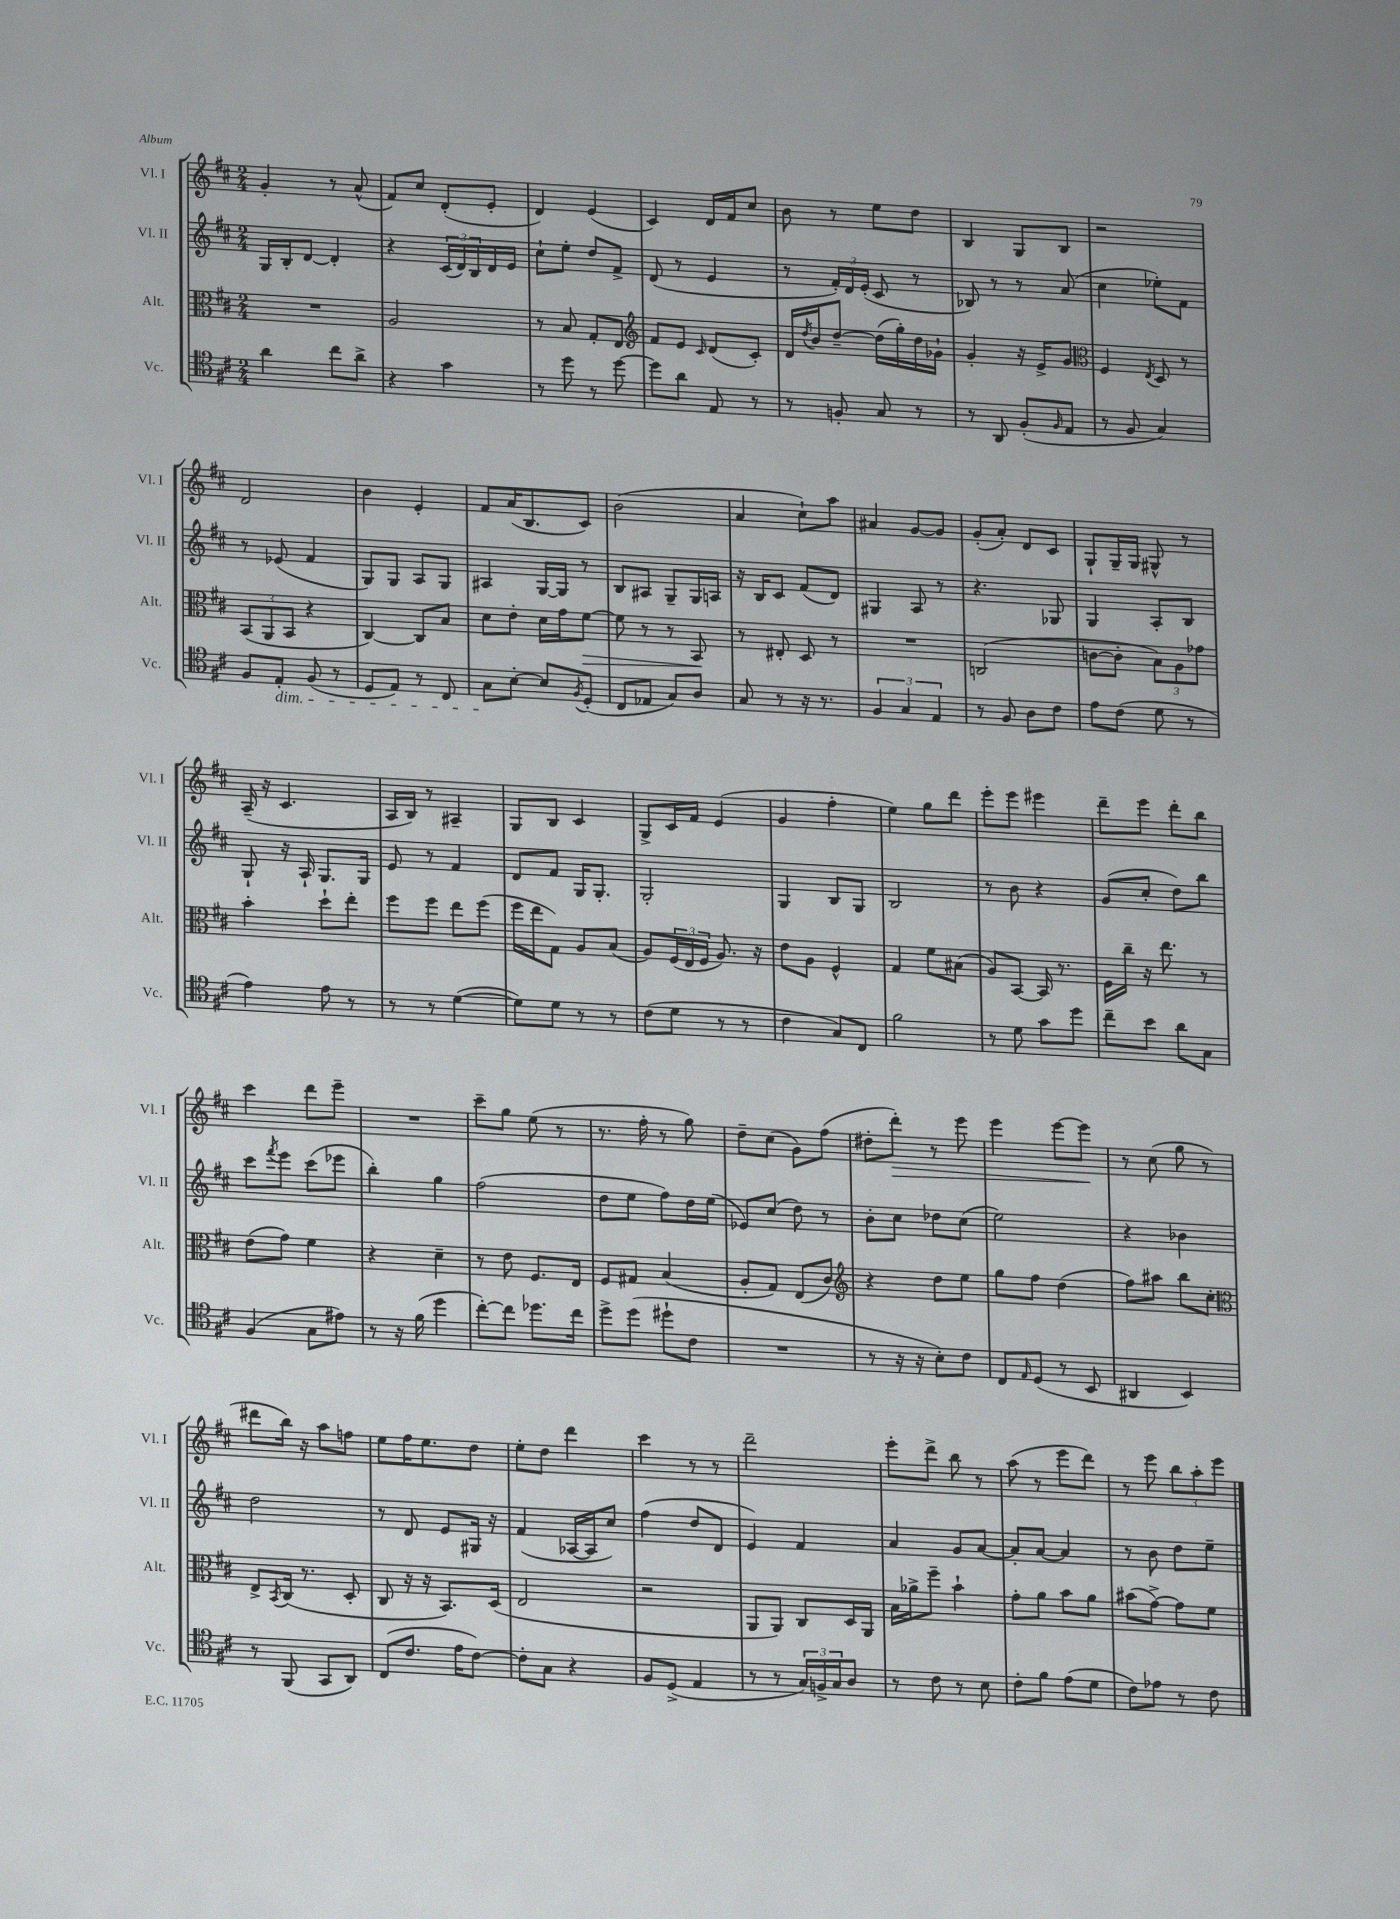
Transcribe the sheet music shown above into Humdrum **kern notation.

**kern	**kern	**kern	**kern
*staff4	*staff3	*staff2	*staff1
*clefC4	*clefC3	*clefG2	*clefG2
*k[f#c#]	*k[f#c#]	*k[f#c#]	*k[f#c#]
*M2/4	*M2/4	*M2/4	*M2/4
4a\	2r	16G/LL	4g'/
.	.	16B'/J	.
.	.	[8d/J	.
8cc#\L	.	4d'/]	8r
8a^\J	.	.	(8a^^/
=	=	=	=
4r	2A/	4r	8f#/L)
.	.	.	8cc#/J
4g\	.	(24c#/LL	(8d'/L
.	.	24d/)	.
.	.	24B/	.
.	.	16d/	8e'/J
.	.	16e/JJ	.
=	=	=	=
8r	8r	8cc#`\L	4d/)
8dd\	8B/	8ee'\J	.
8r	8G'/L	8dd/L	(4e/
[8dd\	8E/J	8f#^/J	.
=	=	=	=
*	*clefG2	*	*
8dd\]L	8f#/L	(8d/	4c#/)
8a\J	8e/J	8r	.
.	16qqc#/	.	.
8E/	(8d/L	4e/	16d/LL
.	.	.	16f#/J
8r	8c#'/J)	.	8cc#/J
=	=	=	=
8r	16d/LL	8r	8b\
.	8qdd/	.	.
.	16b/J	.	.
8F'/	[8dd~/J	24f#'/LL)	8r
.	.	24d/	.
.	.	(24e'/JJ	.
8G/	(16dd\]LL	8c#/	8ee\L
.	16gg'\)	.	.
8r	16dd\	8r	8dd\J
.	16g-`\JJ	.	.
=	=	=	=
8r	4g'/	8B-/)	4B/
8AA/	.	8r	.
(8F#'/L	16r	8r	8G/L
.	16e^/LK	.	.
16qqF#/	.	.	.
8E/J	8g/J	(8a/	8B/J
=	=	=	=
*	*clefC3	*	*
8r	4F#/	4cc#\	2r
8F#/	.	.	.
.	8qE/	.	.
4G/)	8D/	8ee-'\L)	.
.	8r	8f#\J	.
=	=	=	=
8F#/L	(12BB/L	8r	2d/
.	12AA/	.	.
8E'/J	.	(8e-/	.
.	12BB/J	.	.
(8F#/	4r	4f#/	.
8r	.	.	.
=	=	=	=
8D/L	[4C#/)	8G/L)	4b\
8E/J)	.	8G/J	.
8r	8C#/]L	8A/L	4e'/
8C#/	8B/J	8G/J	.
=	=	=	=
8G\L	8d\L	4A#/	8f#/L
[8B'\J	8e'\J	.	(16a/K
.	.	.	8.B/
8B/]L	16d\LL	[16G/LL	.
.	16g\J	16G/]JJ	.
8qF#/	.	.	.
(8D'/J	[8f#\J	8r	8c#/J)
=	=	=	=
8C#/L	8f#\]	8B/L	(2b\
8E-/J	8r	8A#/J	.
8G/L)	8r	8G~/L	.
8A/J	8BB/	16G/L	.
.	.	16A/JJ	.
=	=	=	=
8G/	8r	16r	4a/
.	.	16B/LK	.
8r	8E#'/	8c#/J	.
16r	8D/	(8f#/L	8cc#`\L)
8.r	.	.	.
.	8r	8d/J)	8aa\J
=	=	=	=
6F#/	2r	4G#/	4a#/
6G/	.	.	.
.	.	8A/	[8g/L
6E/	.	.	.
.	.	8r	8g/]J
=	=	=	=
8r	(2C/	4.r	(8g'/L
8F#/	.	.	8a'/J)
8A\L	.	.	8d/L
8c#\J	.	8G-/	8c#/J
=	=	=	=
8e\L	[8c\L	4G/	8G`/L
(8c#\J	8c'\]J	.	16G~/L
.	.	.	16G/JJ
8d\	12B\L)	8A'/L	8G#^^/
.	12A\	.	.
8r	.	8B/J	8r
.	12g-\J	.	.
=	=	=	=
4e\)	4b'\	8G`/	(16A~/
.	.	.	16r
.	.	16r	4.c#/
.	.	16A`/	.
8e\	8dd`\L	8.G/L	.
8r	8ee'\J	.	.
.	.	16G/Jk	.
=	=	=	=
8r	8ff#\L	8e/	16A/LL
.	.	.	16B/JJ)
8r	8ff#\J	8r	8r
([4d\	8ee\L	4f#/	4A#~/
.	(8ff#\J	.	.
=	=	=	=
8d\]L)	16ff#\LL	8d/L	8G/L
.	16ee\J	.	.
8d\J	8G\J)	8f#/J	8B/J
8r	8A/L	16G/LK	4c#/
.	.	8.G'/J	.
8r	(8B/J	.	.
=	=	=	=
(8c#\L	8A/L)	2G'/	8G^/L
8d\J	(24F#/L	.	16c#/L
.	24E/	.	.
.	.	.	16f#/JJ
.	24F#/JJ	.	.
8r	8.A/)	.	(4e/
8r	.	.	.
.	16r	.	.
=	=	=	=
4c#\	8e\L	4G/	4g/
.	8A\J	.	.
8G/L)	4F#^^/	8B/L	4ff#'\
8C#/J	.	8G/J	.
=	=	=	=
2f#\	4G/	2B/	4ee\)
.	8f#\L	.	8gg\L
.	(8B#\J	.	8ddd\J
=	=	=	=
8r	8A/L)	8r	8eee'\L
8d\	[8BB/J	8b\	8eee\J
8g\L	16BB/]	4r	4eee#\
.	8.r	.	.
8dd\J	.	.	.
=	=	=	=
8cc#~\L	16F#\LL	(8g/L	8ddd~\L
.	16cc#~\JJ	.	.
8b\J	16r	8cc#'/J	8eee\J
.	8.ee\	.	.
8a\L	.	8dd\L)	8ddd'\L
8G\J	8r	8bb\J	8bb\J
=	=	=	=
(4F#/	(8e\L	8ccc#\L	4ccc#\
.	.	8qfff#/	.
.	8g\J)	8eee\J	.
8G\L	4f#\	(8ccc#\L	8ddd\L
8e#\J)	.	8eee-\J	8eee~\J
=	=	=	=
8r	4r	4bb'\)	2r
16r	.	.	.
(16f#\	.	.	.
4dd\	4d~\	4gg\	.
=	=	=	=
[8cc#'\L)	8r	(2ff#\	8ccc#~\L
8cc#\]J	8e\	.	8gg\J
8.dd-\L	8.F#/L	.	(8ee\
.	.	.	8r
16cc#\Jk	16E/Jk	.	.
=	=	=	=
8dd^\L	8F#/L	8dd\L	8.r
(8dd\J	8G#/J	8ee\J	.
.	.	.	16ff#'\
8dd#`\L	(4B/	8ff#\L)	8r
8c#\J	.	16dd\L	8gg\)
.	.	(16ee\JJ	.
=	=	=	=
2r	8A'/L	8e-/L)	8dd~\L
.	8G/J)	(8cc#/J	(8cc#\J
.	(8E/L	8dd\)	8g\L)
.	8c#/J)	8r	(8ff#\J
=	=	=	=
*	*clefG2	*	*
8r	4r	8b'\L	8dd#'\L
16r	.	8cc#\J	8ddd'\J)
16r	.	.	.
8B'\L)	8dd\L	8dd-\L	8r
8c#\J	8ee\J	(8cc#\J	8eee\
=	=	=	=
8C#/L	8gg\L	2ee\)	4eee\
16qqE/	.	.	.
(8D/J	8ff#\J	.	.
8r	(4dd\	.	[8eee\L
8BB/	.	.	8eee\]J
=	=	=	=
4AA#/	8ff#\L)	4r	8r
.	8aa#\J	.	(8cc#\
4BB/)	8bb\L	4b-\	8gg\
.	8cc#'\J	.	8r
=	=	=	=
*	*clefC3	*	*
8r	8E^/L	2dd\	8ddd#\L
.	8qBB/	.	.
(8FF#/	(16C#/Jk	.	16bb\Jk)
.	8.r	.	16r
8GG/L	.	.	8aa\L
8AA/J)	8D'/	.	8ff\J
=	=	=	=
(8C#/L	8C#/	8r	8ee\L
8.c#/J	16r	8d/	16ff#\K
.	16r	.	8.ee\
.	8.BB/L)	8e/L	.
16e\LK	.	.	.
[8c#\J)	.	16G#/Jk	8dd\J
.	(16D/Jk	16r	.
=	=	=	=
8c#'\]L	2E/	(4f#/	8ee'\L
8G\J	.	.	8dd\J
4r	.	[16A-/LL	4ddd\
.	.	16A-/]J	.
.	.	8cc#/J)	.
=	=	=	=
8F#/L	2r	(4ff#\	4ccc#\
(8D^/J	.	.	.
4E/	.	8dd/L	8r
.	.	8d/J	8r
=	=	=	=
8r	8AA/L	4e/)	2ddd~\
8r	8AA/J)	.	.
24G/LL)	8C#/L	4f#/	.
24F^/	.	.	.
24G/J	.	.	.
8A/J	16D/L	.	.
.	16AA/JJ	.	.
=	=	=	=
8r	16B\LL	4a/	8eee'\L
.	16a-^\J	.	.
8c#\	8ff#~\J	.	8ddd^\J
8r	4b`\	8g/L	8bb\
8B\	.	[8a/J	8r
=	=	=	=
8c#'\L	8g'\L	8a'/]L	(8aa\
8f#\J	8a\J	[8a/J	8r
(8e\L	8b\L	4a/]	8eee\L
8d\J	8a\J	.	8ddd\J)
=	=	=	=
8c#\L)	(8b#\L	8r	8r
8e-\J	[8g^\J)	8b\	8eee\
8r	8g\]L	8dd\L	12bb\L
.	.	.	12aa'\
8c#\	8f#\J	8ee~\J	.
.	.	.	12eee\J
==	==	==	==
*-	*-	*-	*-
